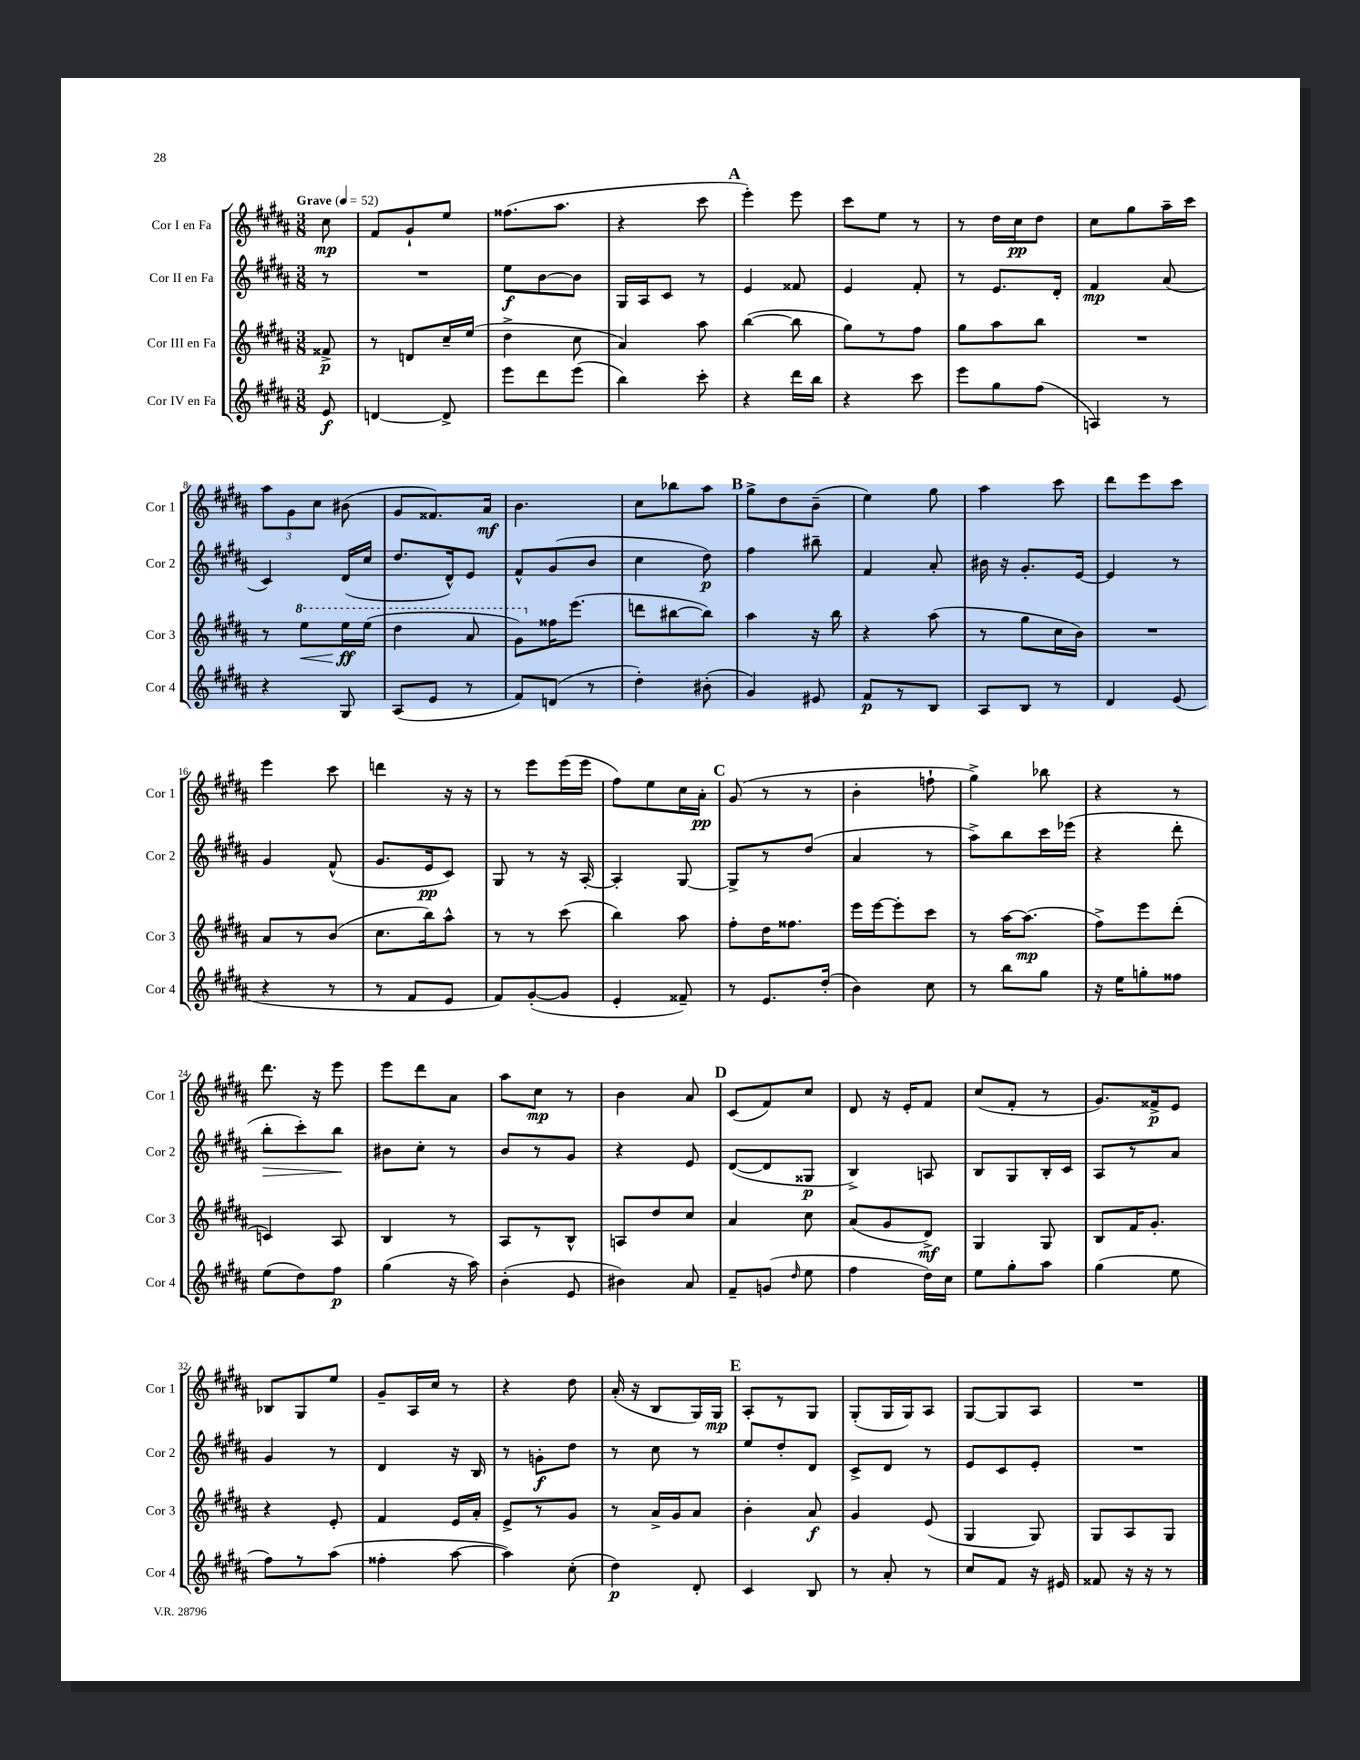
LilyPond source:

<<
\new StaffGroup <<
\new Staff = "s0" \with { instrumentName = "Cor I en Fa" shortInstrumentName = "Cor 1" } {
    \clef treble \key b \major \numericTimeSignature \time 3/8 \partial 8 \tempo "Grave" 4 = 52
    \autoBeamOff cis''8\mp |
    fis'8[ gis'8-! e''8] |
    fisis''8.[( ais''8.] |
    r4 cis'''8 |
    \mark \markup { \bold "A" } e'''4-.) e'''8 |
    cis'''8[ e''8] r8 |
    r8 dis''16[ cis''16\pp dis''8] |
    cis''8[ gis''8 ais''16-- cis'''16] |
    \tuplet 3/2 { ais''8[ gis'8 cis''8] } bis'8( |
    gis'8[ fisis'8.) ais'16]\mf |
    b'4. |
    cis''8[ bes''8 ais''8] |
    \mark \markup { \bold "B" } gis''8[-> dis''8 b'8]--( |
    e''4) gis''8 |
    ais''4 cis'''8 |
    dis'''8[ e'''8 cis'''8] |
    e'''4 cis'''8 |
    d'''4 r16 r16 |
    r8 e'''8[ e'''16( e'''16] |
    fis''8[) e''8 cis''16 ais'16]-.\pp |
    \mark \markup { \bold "C" } gis'8( r8 r8 |
    b'4-. f''8-! |
    gis''4->) bes''8 |
    r4 r8 |
    dis'''8. r16 e'''8 |
    e'''8[ dis'''8 ais'8] |
    ais''8[ cis''8]\mp r8 |
    b'4 ais'8 |
    \mark \markup { \bold "D" } cis'8[( fis'8) cis''8] |
    dis'8 r16 e'16[-. fis'8] |
    cis''8[( fis'8]-. r8 |
    gis'8.[) fisis'16->\p e'8] |
    bes8[ gis8 e''8] |
    gis'8[-- ais16 cis''16] r8 |
    r4 dis''8 |
    ais'16-.( r16 b8[ gis16) gis16]\mp |
    \mark \markup { \bold "E" } ais8[-. r8 gis8] |
    gis8[-.( gis16 gis16) ais8] |
    gis8[~ gis8 ais8] |
    R4. \bar "|." |
}
\new Staff = "s1" \with { instrumentName = "Cor II en Fa" shortInstrumentName = "Cor 2" } {
    \clef treble \key b \major \numericTimeSignature \time 3/8 \partial 8
    \autoBeamOff r8 |
    R4. |
    e''8[\f b'8~ b'8] |
    gis16[ ais16 cis'8] r8 |
    \mark \markup { \bold "A" } e'4 fisis'8 |
    e'4 fis'8-. |
    r8 e'8.[ dis'16]-. |
    fis'4\mp ais'8( |
    cis'4) dis'16[( cis''16] |
    dis''8.[ dis'16-^) e'8] |
    fis'8[-^ gis'8( b'8] |
    cis''4 dis''8\p) |
    \mark \markup { \bold "B" } fis''4 bis''8-- |
    fis'4 ais'8-. |
    bis'16 r16 gis'8.[-. e'16]~ |
    e'4 r8 |
    gis'4 fis'8-^( |
    gis'8.[ e'16\pp cis'8]) |
    gis8 r8 r16 ais16~-. |
    ais4-. gis8~ |
    \mark \markup { \bold "C" } gis8[-> r8 dis''8]( |
    ais'4 r8 |
    ais''8[->) b''8 cis'''16 ees'''16]( |
    r4 dis'''8-. |
    b''8[-.\> cis'''8-.) b''8]\! |
    bis'8[ cis''8]-. r8 |
    b'8[ r8 gis'8] |
    r4 e'8 |
    \mark \markup { \bold "D" } dis'8[~( dis'8 gisis8]\p |
    b4->) a8 |
    b8[ gis8 b16-. cis'16] |
    ais8[ r8 ais'8] |
    gis'4 r8 |
    dis'4 r16 b16 |
    r8 g'8[-.\f dis''8] |
    r8 cis''8 r8 |
    \mark \markup { \bold "E" } e''8[ dis''8-. dis'8] |
    cis'8[-> dis'8] r8 |
    e'8[ cis'8 e'8]-. |
    R4. \bar "|." |
}
\new Staff = "s2" \with { instrumentName = "Cor III en Fa" shortInstrumentName = "Cor 3" } {
    \clef treble \key b \major \numericTimeSignature \time 3/8 \partial 8
    \autoBeamOff fisis'8->\p |
    r8 d'8[ cis''16-- e''16]( |
    dis''4-> cis''8 |
    ais'4) ais''8 |
    \mark \markup { \bold "A" } b''4~( b''8 |
    gis''8[) r8 fis''8] |
    gis''8[ ais''8 b''8] |
    R4. |
    r8 \ottava #1 e'''8[\< e'''16\ff\! e'''16]( |
    dis'''4 ais''8 |
    gis''8[) \ottava #0 fisis''16 e'''8.]( |
    d'''8[ bis''8~ bis''8]) |
    \mark \markup { \bold "B" } ais''4 r16 b''16 |
    r4 ais''8( |
    r8 gis''8[ cis''16 b'16]) |
    R4. |
    ais'8[ r8 b'8]( |
    cis''8.[ b''16) ais''8]-^ |
    r8 r8 cis'''8( |
    b''4) ais''8 |
    \mark \markup { \bold "C" } fis''8[-. dis''16 fisis''8.] |
    e'''16[ e'''16~ e'''8-. cis'''8] |
    r8 ais''16[~ ais''8.]\mp( |
    fis''8[->) e'''8 dis'''8]-.( |
    c'4) ais8 |
    b4 r8 |
    ais8[ r8 b8]-^ |
    a8[ dis''8 cis''8] |
    \mark \markup { \bold "D" } ais'4 cis''8 |
    ais'8[( gis'8 dis'8]->\mf) |
    gis4 gis8 |
    b8[ fis'16 gis'8.]-. |
    r4 e'8-. |
    fis'4 e'16[ ais'16]-. |
    e'8[-> r8 gis'8] |
    r8 ais'16[-> gis'16 ais'8] |
    \mark \markup { \bold "E" } b'4-. ais'8\f |
    gis'4 e'8( |
    gis4 gis8) |
    gis8[ ais8 gis8] \bar "|." |
}
\new Staff = "s3" \with { instrumentName = "Cor IV en Fa" shortInstrumentName = "Cor 4" } {
    \clef treble \key b \major \numericTimeSignature \time 3/8 \partial 8
    \autoBeamOff e'8\f |
    d'4~ d'8-> |
    e'''8[ dis'''8 e'''8]( |
    b''4) cis'''8-. |
    \mark \markup { \bold "A" } r4 dis'''16[ b''16] |
    r4 cis'''8 |
    e'''8[ gis''8 fis''8]( |
    a4) r8 |
    r4 gis8 |
    ais8[( e'8] r8 |
    fis'8[) d'8]( r8 |
    dis''4-.) bis'8-.( |
    \mark \markup { \bold "B" } gis'4) eis'8 |
    fis'8[\p r8 b8] |
    ais8[ b8] r8 |
    dis'4 e'8( |
    r4 r8 |
    r8 fis'8[ e'8] |
    fis'8[) gis'8~-.( gis'8] |
    e'4-. fisis'8--) |
    \mark \markup { \bold "C" } r8 e'8.[ dis''16]-.( |
    b'4) cis''8 |
    r8 b''8[ gis''8] |
    r16 e''16[ g''8-. fisis''8] |
    e''8[( dis''8) fis''8]\p |
    gis''4( r16 ais''16) |
    b'4-.( e'8 |
    bis'4) ais'8 |
    \mark \markup { \bold "D" } fis'8[-- g'8]( \grace { dis''16 } e''8 |
    fis''4 dis''16[) cis''16] |
    e''8[ gis''8-. ais''8] |
    gis''4( e''8 |
    fis''8[) r8 ais''8]( |
    fisis''4-. ais''8~ |
    ais''4) cis''8-.( |
    dis''4\p) dis'8-. |
    \mark \markup { \bold "E" } cis'4 b8 |
    r8 ais'8-. r8 |
    cis''8[ fis'8] r16 eis'16 |
    fisis'8 r16 r16 r8 \bar "|." |
}
>>
>>
